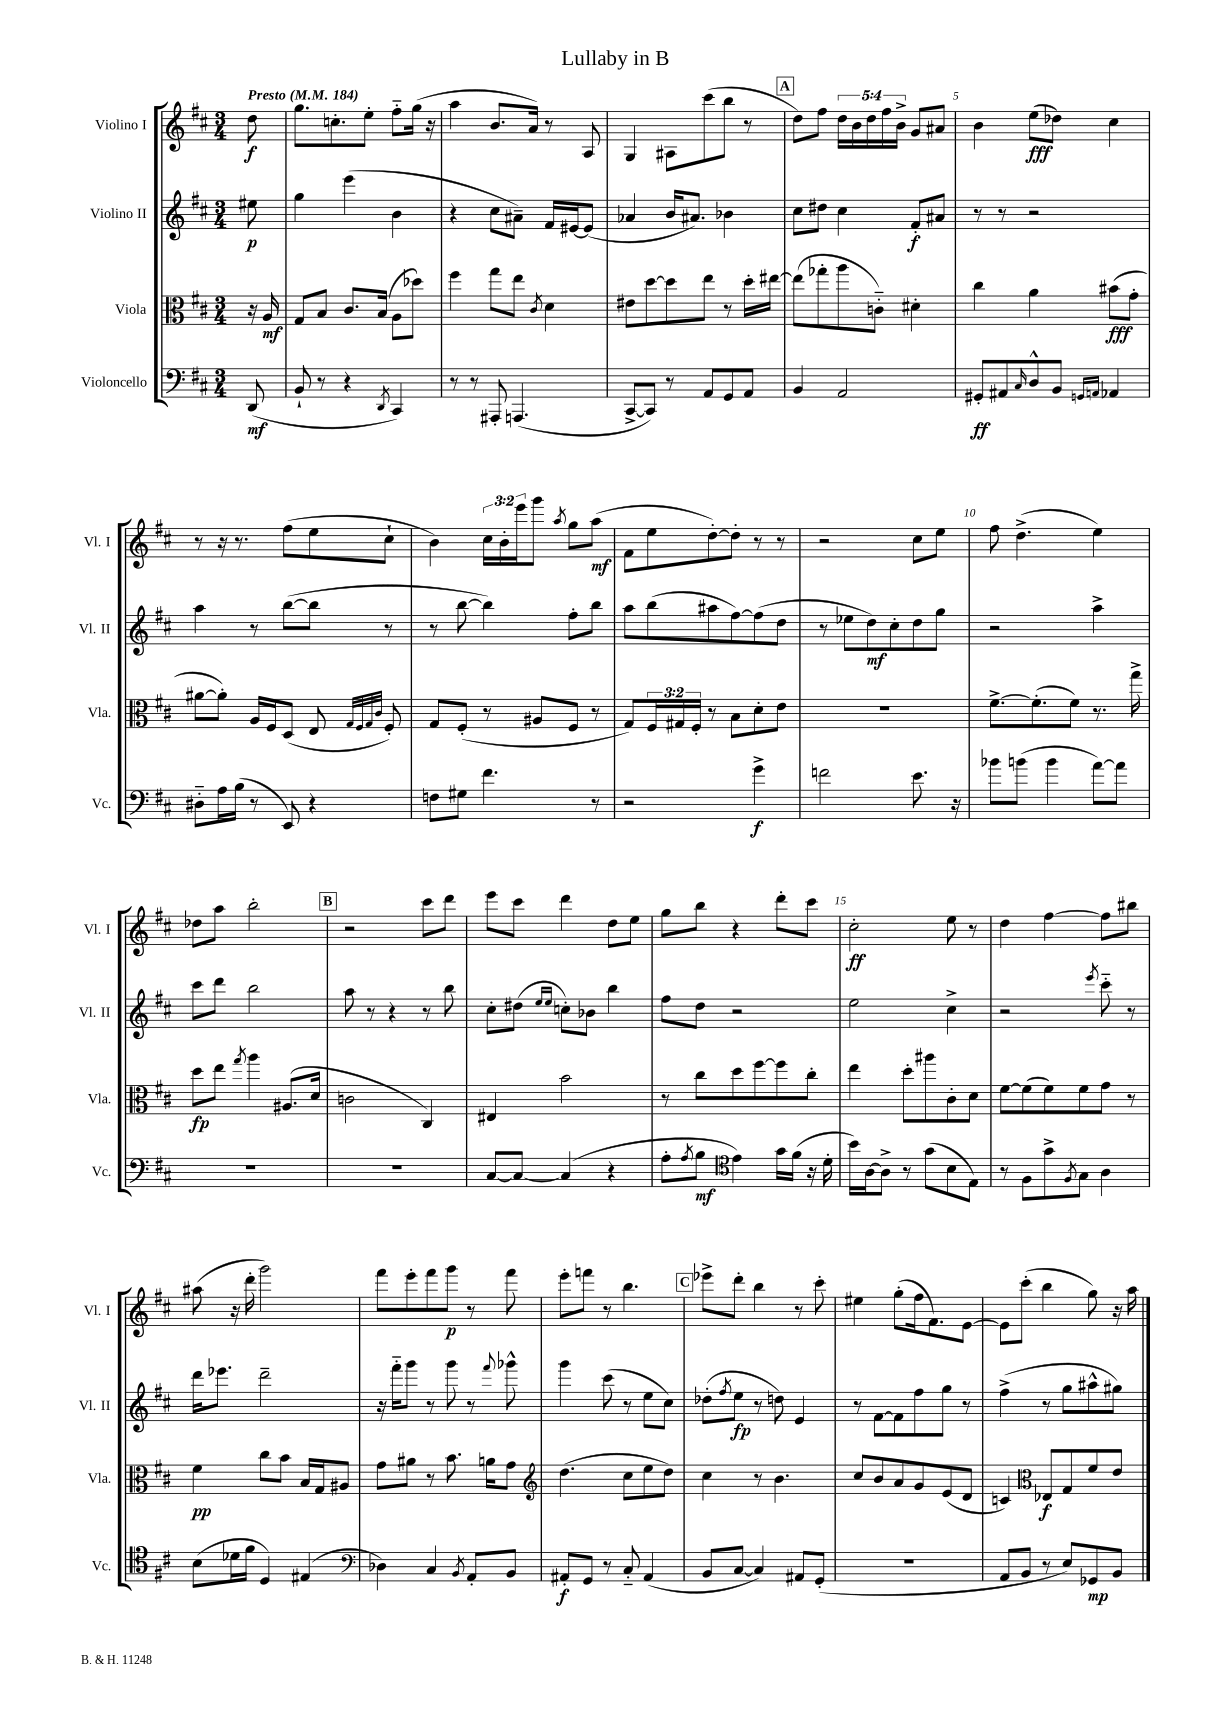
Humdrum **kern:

**kern	**kern	**kern	**kern
*staff4	*staff3	*staff2	*staff1
*clefF4	*clefC3	*clefG2	*clefG2
*k[f#c#]	*k[f#c#]	*k[f#c#]	*k[f#c#]
*M3/4	*M3/4	*M3/4	*M3/4
*MM184	*MM184	*MM184	*MM184
(8DD/	16r	8ee#\	8dd\
.	16A/	.	.
=	=	=	=
8BB`/	8G/L	4gg\	8.gg\L
8r	8B/J	.	.
.	.	.	8.cc'\
4r	8.c#/L	(4eee\	.
.	.	.	8ee'\J
.	(16B/Jk	.	.
8qDD/	.	.	.
4CC#/)	8A\L	4b\	8ff#'~\L
.	8dd-\J)	.	(16gg\Jk
.	.	.	16r
=	=	=	=
8r	4ff#\	4r	4aa\
8r	.	.	.
8AAA#'/	8gg\L	8cc#\L	8.b/L
(4.AAA/	8ee\J	8a#~\J)	.
.	.	.	16a/Jk)
.	8qc#/	.	.
.	4d\	16f#/LL	8r
.	.	[16e#/J	.
.	.	(8e#/]J	8A/
=	=	=	=
[8CC#^/L	8e#\L	4a-/	4G/
8CC#/]J)	[8dd\	.	.
8r	8dd\]	16b/LK	8A#\L
.	.	8.a#/J)	.
8AA/L	8ee\J	.	(8ccc#\
8GG/	8r	4b-\	8bb\J
8AA/J	16dd'\LL	.	8r
.	[16ee#\JJ	.	.
=	=	=	=
4BB/	(8ee#\]L	8cc#\L	8dd\L)
.	8gg-'\	8dd#\J	8ff#\J
2AA/	8aa\	4cc#\	20dd\LL
.	.	.	20b\
.	.	.	20dd\
.	8c'~\J)	.	.
.	.	.	20ff#\
.	.	.	20b^\JJ
.	4d#'\	8f#'/L	8g/L
.	.	8a#/J	8a#/J
=	=	=	=
8GG#'/L	4cc#\	8r	4b\
8AA#/	.	8r	.
16qqC#/	.	.	.
8D^^/	4a\	2r	(8ee\L
8BB/J	.	.	8dd-\J)
16qqGG/LL	.	.	.
16qqAA/JJ	.	.	.
4AA-/	(8b#\L	.	4cc#\
.	8g'\J	.	.
=	=	=	=
8D#'~\L	[8a#\L	4aa\	8r
16A\L	8a#'\]J)	.	16r
(16B\JJ	.	.	8.r
8r	16A/LL	8r	.
.	16F#/J	.	.
8EE/)	(8D/J	([8bb\L	(8ff#\L
4r	8E/	8bb\]J	8ee\
.	32qqG/LLL	.	.
.	32qqF#/	.	.
.	32qqG/	.	.
.	32qqc#/JJJ	.	.
.	8F#'/)	8r	8cc#`\J
=	=	=	=
8F\L	8G/L	8r	4b\)
8G#\J	(8F#'/J	[8bb\	.
4.f#\	8r	4bb\])	24cc#\LL
.	.	.	24b'\
.	.	.	24eee\J
.	8A#/L	.	8ggg\J
.	.	.	8qaa/
.	8F#/J	8ff#'\L	8gg\L
8r	8r	8bb\J	(8aa\J
=	=	=	=
2r	8G/L)	8aa\L	8f#\L
.	24F#/L	(8bb\	8ee\
.	24G#/	.	.
.	24F#'/JJ	.	.
.	8r	8aa#\	[8dd'\)
.	8B\L	[8ff#\)	8dd'\]J
4g^\	8d'\	(8ff#\]	8r
.	8e\J	8dd\J	8r
=	=	=	=
2f\	2.r	8r	2r
.	.	8ee-\L	.
.	.	8dd\)	.
.	.	8cc#'\	.
8.e\	.	8dd\	8cc#\L
.	.	8gg\J	8ee\J
16r	.	.	.
=	=	=	=
8b-\L	[8.f#^\L	2r	8ff#\
(8b\J	.	.	(4.dd^\
.	(8.f#'\]	.	.
4b\	.	.	.
.	8f#\J)	.	.
[8a\L)	8.r	4aa^\	4ee\)
8a\]J	.	.	.
.	16gg^\	.	.
=	=	=	=
2.r	8dd\L	8ccc#\L	8dd-\L
.	8ee\J	8ddd\J	8aa\J
.	8qgg/	.	.
.	4aa\	2bb\	2bb'\
.	(8.A#/L	.	.
.	16d/Jk	.	.
=	=	=	=
2.r	2c\	8aa\	2r
.	.	8r	.
.	.	4r	.
.	4C#/)	8r	8ccc#\L
.	.	8bb\	8ddd\J
=	=	=	=
[8C#/L	4E#/	8cc#'\L	8eee\L
8C#/_J	.	(8dd#\J	8ccc#\J
.	.	16qqee/LL	.
.	.	16qqee/JJ	.
(4C#/]	2b\	8cc'\L)	4ddd\
.	.	8b-\J	.
4r	.	4bb\	8dd\L
.	.	.	8ee\J
=	=	=	=
8A'\L	8r	8ff#\L	8gg\L
8qA/	.	.	.
8B\J	8cc#\L	8dd\J	8bb\J
*clefC4	*	*	*
4e\)	8dd\	2r	4r
.	[8ff#\	.	.
16g\LL	8ff#\]	.	8ddd'\L
(16f#\JJ	.	.	.
16r	8cc#'\J	.	8ccc#\J
16d'\	.	.	.
=	=	=	=
16b\LL)	4ee\	2ee\	2cc#'\
[16A\J	.	.	.
8A^\]J	.	.	.
8r	8dd'\L	.	.
(8g\L	8aa#\	.	.
8B\	8c#'\	4cc#^\	8ee\
8E\J)	8d\J	.	8r
=	=	=	=
8r	[8f#\L	2r	4dd\
8F#\L	(8f#\]	.	.
8g^\	8f#\)	.	[4ff#\
8qF#/	.	.	.
8G\J	8f#\	.	.
.	.	8qeee/	.
4A\	8g\J	8ccc#'~\	8ff#\]L
.	8r	8r	8bb#\J
=	=	=	=
(8B\L	4f#\	16ddd\LK	(8aa#\
.	.	8.eee-\J	.
16d-\L	.	.	16r
16f#\JJ	.	.	16ddd'\
4D/)	8cc#\L	2ddd~\	2ggg\)
.	8b\J	.	.
(4E#/	16B/LL	.	.
.	16G/J	.	.
.	8A#/J	.	.
=	=	=	=
*clefF4	*	*	*
4D-\)	8g\L	16r	8fff#\L
.	.	16fff#'~\LK	.
.	8a#\J	8ggg\J	8eee'\
4C#/	8r	8r	8fff#\
.	8.b\	8ggg\	8ggg\J
8qBB/	.	.	.
8AA'/L	.	8r	8r
.	16a\LK	.	.
.	.	8qqfff#/	.
8BB/J	8g\J	8ggg-^^\	8fff#\
=	=	=	=
*	*clefG2	*	*
8AA#'/L	(4.dd\	4ggg\	8eee'\L
8GG/J	.	.	8fff\J
8r	.	(8ccc#\	8r
8C#'~/	8cc#\L	8r	4.bb\
(4AA#/	8ee\	8ee\L	.
.	8dd\J)	8cc#\J)	.
=	=	=	=
8BB/L	4cc#\	(8dd-'\L	8eee-^\L
.	.	8qff#/	.
[8C#/J	.	8ee\J	8ddd'\J
4C#/])	8r	8r	4bb\
.	4.b\	8dd\)	.
8AA#/L	.	4e/	8r
(8GG'/J	.	.	8ccc#'\
=	=	=	=
2.r	8cc#/L	8r	4ee#\
.	8b/	[8f#\L	.
.	8a/	8f#\]	(8gg'\L
.	8g/	8ff#\	16ff#\k
.	.	.	8.f#\)
.	(8e/	8gg\J	.
.	8d/J	8r	[8e\J
=	=	=	=
8AA/L	4c/)	(4ff#^\	8e\]L
8BB/J	.	.	(8ccc#'\J
*	*clefC3	*	*
8r	8E-/L	8r	4bb\
8E/L)	8G/	8gg\L	.
8GG-/	8f#/	8aa#^^\	8gg\)
8BB/J	8e/J	8gg#\J)	16r
.	.	.	16aa\
==	==	==	==
*-	*-	*-	*-
